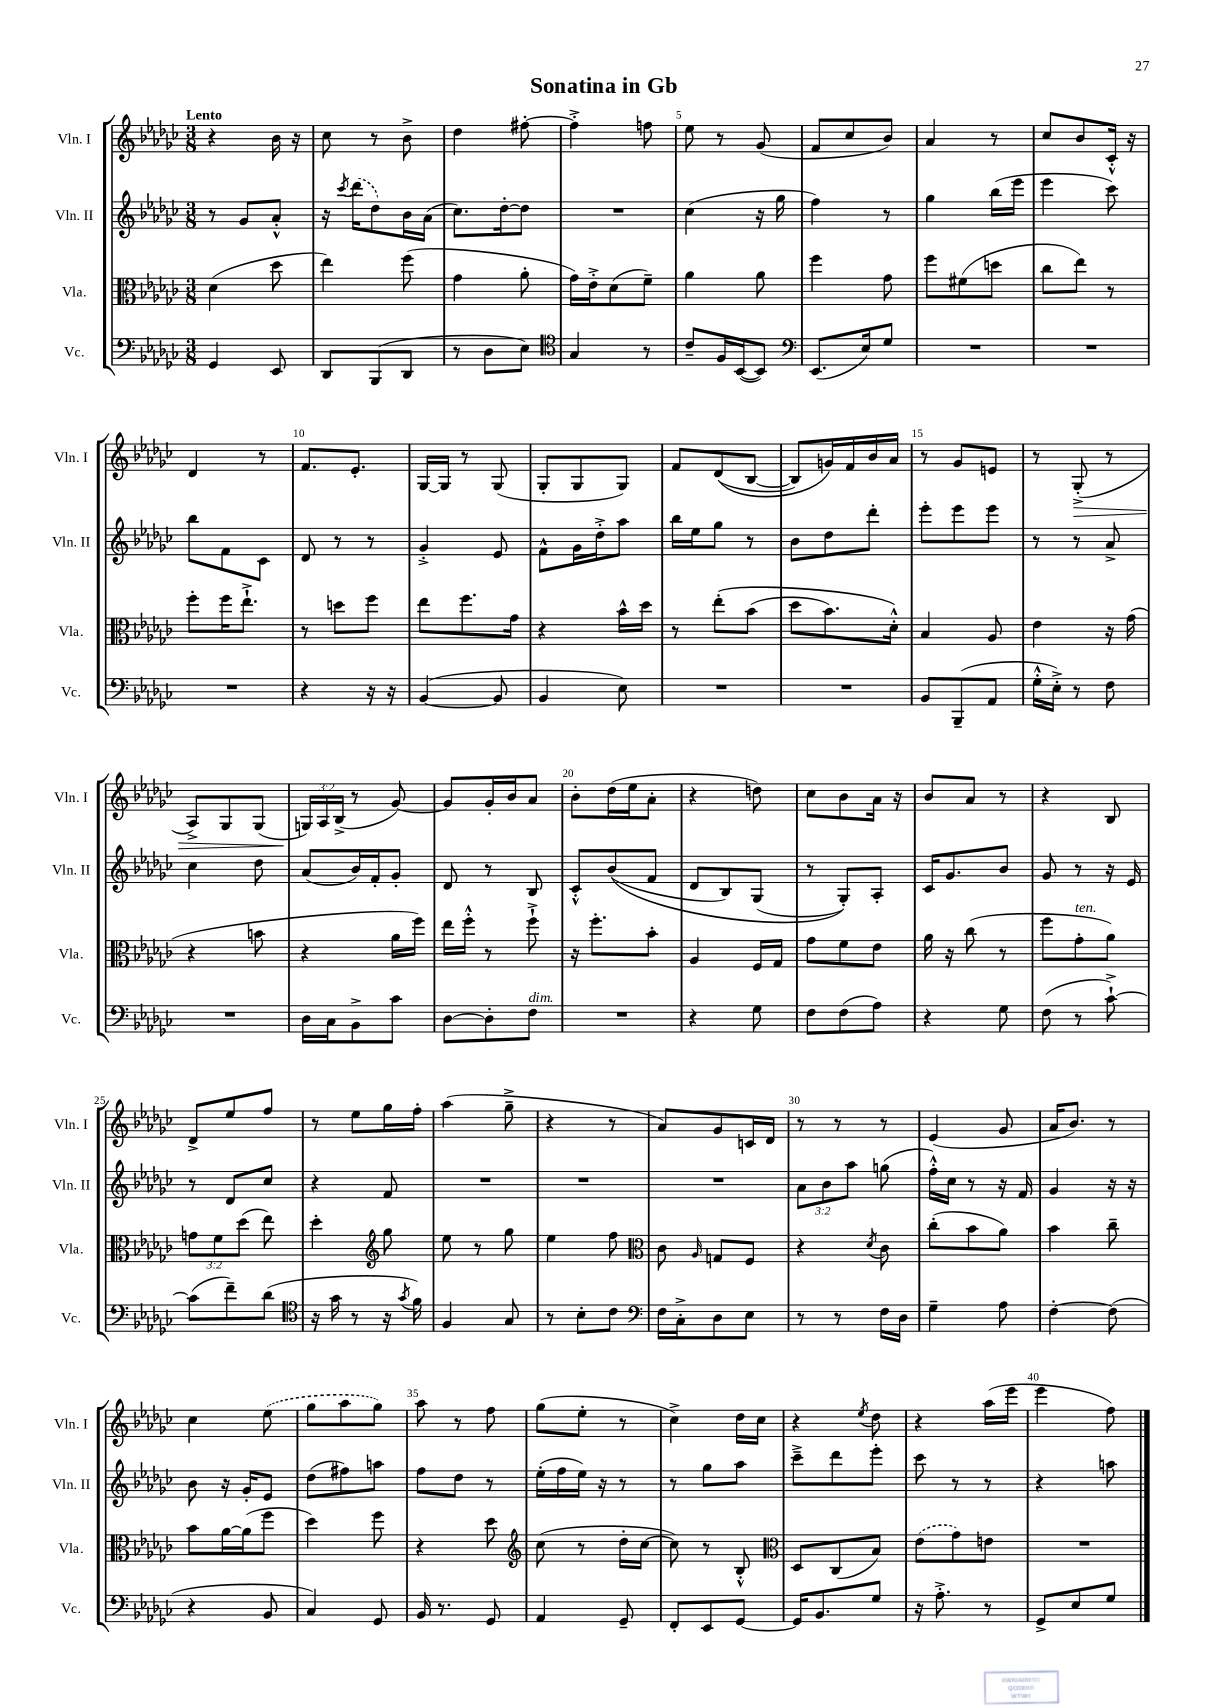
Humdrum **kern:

**kern	**kern	**kern	**kern
*staff4	*staff3	*staff2	*staff1
*clefF4	*clefC3	*clefG2	*clefG2
*k[b-e-a-d-g-c-]	*k[b-e-a-d-g-c-]	*k[b-e-a-d-g-c-]	*k[b-e-a-d-g-c-]
*M3/8	*M3/8	*M3/8	*M3/8
4GG-/	(4d-\	8r	4r
.	.	8g-/L	.
8EE-/	8dd-\	8a-'^^/J	16b-\
.	.	.	16r
=	=	=	=
8DD-/L	4ee-\)	16r	8cc-\
.	.	8qccc-/	.
.	.	(16ddd-\LK	.
(8BBB-/	.	8dd-\)	8r
8DD-/J	(8ff\	16b-\L	8b-^\
.	.	(16a-\JJ	.
=	=	=	=
8r	4g-\	8.cc-\L)	4dd-\
8D-\L	.	.	.
.	.	[16dd-'\k	.
8E-\J)	8a-'\	8dd-\]J	[8ff#'\
=	=	=	=
*clefC4	*	*	*
4G-/	16g-\LL)	4.r	4ff#'^\]
.	16e-'^\J	.	.
.	(8d-\	.	.
8r	8f~\J)	.	8ff\
=	=	=	=
8c-~/L	4a-\	(4cc-\	8ee-\
16F/L	.	.	8r
([16BB-/J	.	.	.
8BB-/]J)	8a-\	16r	(8g-/
.	.	16gg-\	.
=	=	=	=
*clefF4	*	*	*
(8.EE-/L	4ff\	4ff\)	8f/L
.	.	.	8cc-/
16E-/k)	.	.	.
8G-/J	8g-\	8r	8b-/J)
=	=	=	=
4.r	8ff\L	4gg-\	4a-/
.	(8f#\	.	.
.	8dd\J	(16bb-\LL	8r
.	.	16eee-\JJ	.
=	=	=	=
4.r	8cc-\L	4eee-\	8cc-/L
.	8ee-\J)	.	8b-/
.	8r	8ccc-\)	16c-'^^/Jk
.	.	.	16r
=	=	=	=
4.r	8ff'\L	8bb-\L	4d-/
.	16ff\K	8f\	.
.	8.ee-`^\J	.	.
.	.	8c-\J	8r
=	=	=	=
4r	8r	8d-/	8.f/L
.	8dd\L	8r	.
.	.	.	8.e-'/J
16r	8ff\J	8r	.
16r	.	.	.
=	=	=	=
([4BB-/	8ee-\L	4g-'^/	[16G-/LL
.	.	.	16G-/]JJ
.	8.ff\	.	8r
8BB-/]	.	8e-/	(8G-/
.	16g-\Jk	.	.
=	=	=	=
4BB-/	4r	8f^^\L	8G-'/L
.	.	16g-\L	8G-/
.	.	16dd-'^\J	.
8E-\)	16b-^^\LL	8aa-\J	8G-/J)
.	16dd-\JJ	.	.
=	=	=	=
4.r	8r	16bb-\LL	8f/L
.	.	16ee-\J	.
.	&(8ee-'\L	8gg-\J	&((8d-/
.	(8b-\J	8r	[8B-/J
=	=	=	=
4.r	8dd-\L	8b-\L	8B-/]L)
.	8.b-\)	8dd-\	16g/L&)
.	.	.	16f/
.	.	8ddd-'\J	16b-/
.	16d-'^^\Jk&)	.	16a-/JJ
=	=	=	=
8BB-/L	4B-/	8eee-'\L	8r
(8BBB-~/	.	8eee-\	8g-/L
8AA-/J	8A-/	8eee-\J	8e/J
=	=	=	=
16G-'^^\LL	4e-\	8r	8r
16E-'^\JJ)	.	.	.
8r	.	8r	(8G-'^/
8F\	16r	8a-^/	8r
.	(16g-\	.	.
=	=	=	=
4.r	4r	4cc-\	8A-^/L)
.	.	.	8G-/
.	8b\	8dd-\	(8G-/J
=	=	=	=
16D-\LL	4r	(8a-/L	24G/LL)
.	.	.	24A-/
16C-\J	.	.	.
.	.	.	(24B-^/JJ
8BB-^\	.	16b-/L)	8r
.	.	16f'/J	.
8c-\J	16a-\LL	8g-'/J	[8g-/)
.	16ff\JJ)	.	.
=	=	=	=
[8D-\L	16ee-\LL	8d-/	8g-/]L
.	16ff'^^\JJ	.	.
8D-'\]	8r	8r	16g-'/L
.	.	.	16b-/J
8F\J	8ff`^\	8B-/	8a-/J
=	=	=	=
4.r	16r	8c-'^^/L	8b-'\L
.	8.ff'\L	.	.
.	.	&((8b-/	(16dd-\L
.	.	.	16ee-\J
.	8b-'\J	8f/J	8a-'\J
=	=	=	=
4r	4A-/	8d-/L	4r
.	.	8B-/)	.
8G-\	16F/LL	(8G-/J	8dd\)
.	16G-/JJ	.	.
=	=	=	=
8F\L	8g-\L	8r	8cc-\L
(8F\	8f\	8G-'/L)&)	8b-\
8A-\J)	8e-\J	8A-'/J	16a-\Jk
.	.	.	16r
=	=	=	=
4r	16a-\	16c-/LK	8b-/L
.	16r	8.g-/	.
.	(8cc-\	.	8a-/J
8G-\	8r	8b-/J	8r
=	=	=	=
(8F\	8ff\L	8g-/	4r
8r	8g-'\	8r	.
[8c-`^\)	8a-\J)	16r	8B-/
.	.	16e-/	.
=	=	=	=
(8c-\]L	12g\L	8r	8d-^/L
.	12f\	.	.
8f~\)	.	8d-/L	8ee-/
.	(12dd-\J	.	.
(8d-\J	8ee-\)	8cc-/J	8ff/J
=	=	=	=
*clefC4	*	*	*
16r	4dd-'\	4r	8r
16g-\	.	.	.
8r	.	.	8ee-\L
*	*clefG2	*	*
16r	8gg-\	8f/	16gg-\L
8qg-/	.	.	.
16f\)	.	.	16ff'\JJ
=	=	=	=
4F/	8ee-\	4.r	(4aa-\
.	8r	.	.
8G-/	8gg-\	.	8gg-~^\
=	=	=	=
8r	4ee-\	4.r	4r
8B-'\L	.	.	.
8c-\J	8ff\	.	8r
=	=	=	=
*clefF4	*clefC3	*	*
16F\LL	8c-\	4.r	8a-/L)
16C-'^\J	.	.	.
.	16qqA-/	.	.
8D-\	8G/L	.	8g-/
8E-\J	8F/J	.	16c/L
.	.	.	16d-/JJ
=	=	=	=
8r	4r	12a-\L	8r
.	.	12b-\	.
8r	.	.	8r
.	.	12aa-\J	.
.	8qd-/	.	.
16F\LL	8c-\	(8gg\	8r
16D-\JJ	.	.	.
=	=	=	=
4G-~\	(8cc-'\L	16ff'^^\LL)	(4e-/
.	.	16cc-\JJ	.
.	8b-\	8r	.
8A-\	8a-\J)	16r	8g-/
.	.	16f/	.
=	=	=	=
[4F'\	4b-\	4g-/	16a-/LK
.	.	.	8.b-/J)
(8F\]	8cc-~\	16r	8r
.	.	16r	.
=	=	=	=
4r	8b-\L	8b-\	4cc-\
.	[16a-\L	16r	.
.	(16a-\]J	16g-'/LK	.
8BB-/	8ff\J	8e-/J	(8ee-\
=	=	=	=
4C-/)	4dd-\)	(8dd-\L	8gg-\L
.	.	8ff#\)	8aa-\
8GG-/	8ff\	8aa\J	8gg-\J)
=	=	=	=
16BB-/	4r	8ff\L	8aa-\
8.r	.	.	.
.	.	8dd-\J	8r
8GG-/	8dd-\	8r	8ff\
=	=	=	=
*	*clefG2	*	*
4AA-/	(8cc-\	(16ee-'\LL	(8gg-\L
.	.	16ff\	.
.	8r	16ee-\JJ)	8ee-'\J
.	.	16r	.
8GG-~/	16dd-'\LL	8r	8r
.	[16cc-\JJ	.	.
=	=	=	=
8FF'/L	8cc-\])	8r	4cc-^\)
8EE-/	8r	8gg-\L	.
[8GG-/J	8B-'^^/	8aa-\J	16dd-\LL
.	.	.	16cc-\JJ
=	=	=	=
*	*clefC3	*	*
16GG-/]LK	8D-/L	8ccc-~^\L	4r
8.BB-/	.	.	.
.	(8C-/	8ddd-\	.
.	.	.	8qee-/
8G-/J	8B-/J)	8eee-'\J	8dd-\
=	=	=	=
16r	(8e-\L	8ccc-\	4r
8.A-'^\	.	.	.
.	8g-\)	8r	.
8r	8e\J	8r	(16aa-\LL
.	.	.	16eee-\JJ
=	=	=	=
8GG-^/L	4.r	4r	4eee-\
8E-/	.	.	.
8G-/J	.	8aa\	8ff\)
==	==	==	==
*-	*-	*-	*-
